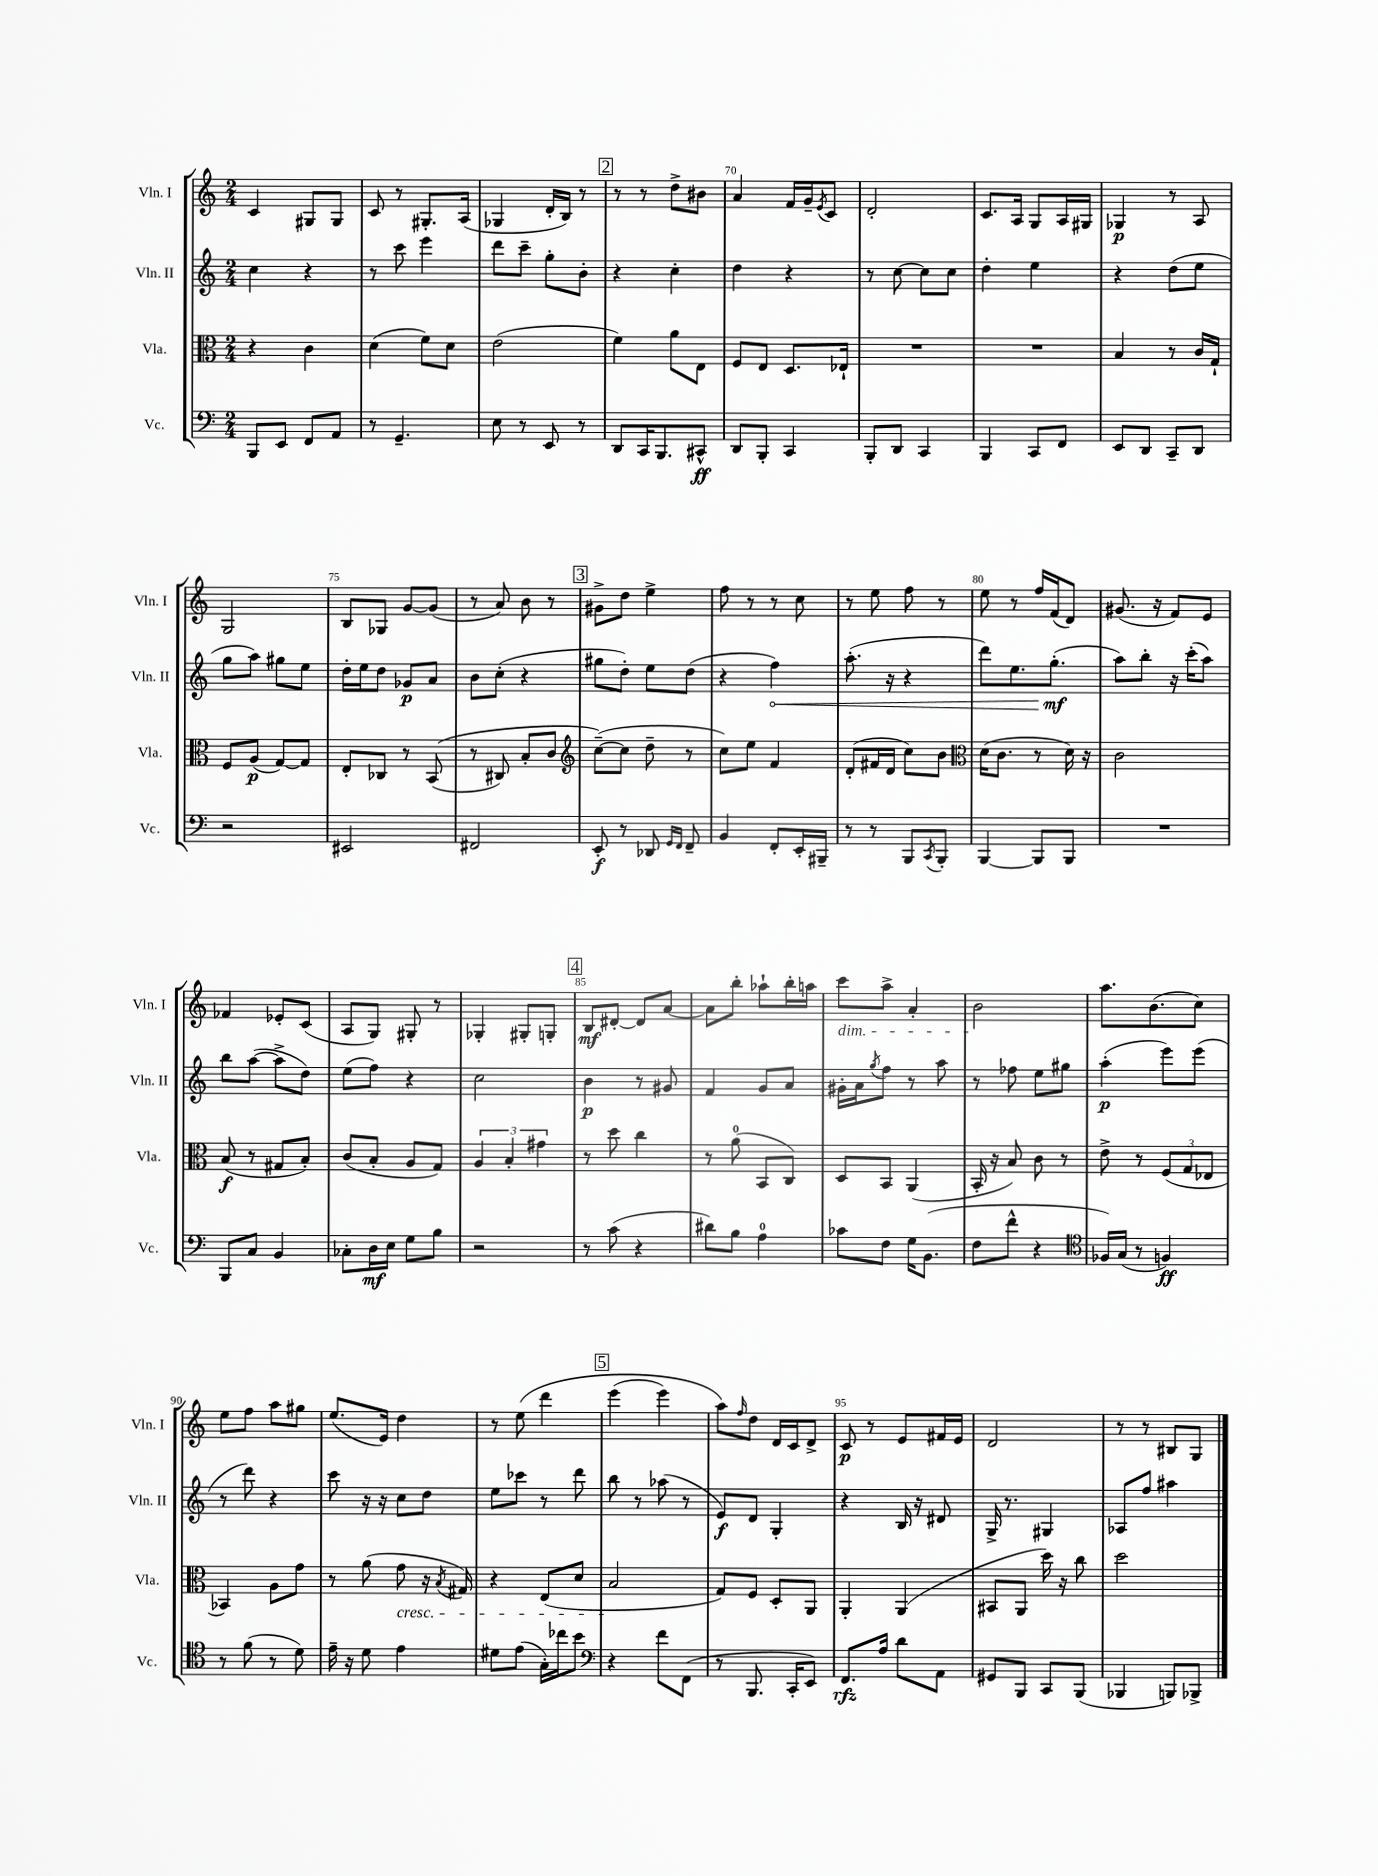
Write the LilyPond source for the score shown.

<<
\new StaffGroup <<
\new Staff = "s0" \with { instrumentName = "Vln. I" shortInstrumentName = "Vln. I" } {
    \clef treble \key c \major \numericTimeSignature \time 2/4
    c'4 gis8 gis8 |
    c'8 r8 gis8.-. a16( |
    ges4 d'16-. b16) r8 |
    \mark \markup { \box "2" } r8 r8 d''8-> bis'8 |
    a'4 f'16 g'16-- \acciaccatura { e'8 } c'8 |
    d'2-. |
    c'8. a16 g8 a16 gis16 |
    ges4\p r8 a8 |
    g2 |
    b8 ges8 g'8~ g'8( |
    r8 a'8) b'8 r8 |
    \mark \markup { \box "3" } gis'8-> d''8 e''4-> |
    f''8 r8 r8 c''8 |
    r8 e''8 f''8 r8 |
    e''8 r8 f''16 f'16( d'8) |
    gis'8.( r16 f'8) e'8 |
    fes'4 ees'8-. c'8( |
    a8 g8) gis8-. r8 |
    ges4-. gis8-. g8-. |
    \mark \markup { \box "4" } b8\mf dis'8~-. dis'8 a'8~ |
    a'8 b''8-. aes''8-! b''16-. a''16 |
    c'''8\dim a''8-> a'4-. |
    b'2\! |
    a''8. b'8.( c''8) |
    e''8 f''8 a''8 gis''8 |
    e''8.( e'16) d''4 |
    r8 e''8\( d'''4 |
    \mark \markup { \box "5" } e'''4( e'''4) |
    a''8\) \grace { f''16 } d''8 d'16 c'16 d'8-> |
    c'8\p r8 e'8 fis'16 e'16 |
    d'2 |
    r8 r8 bis8 g8 \bar "|." |
}
\new Staff = "s1" \with { instrumentName = "Vln. II" shortInstrumentName = "Vln. II" } {
    \clef treble \key c \major \numericTimeSignature \time 2/4
    c''4 r4 |
    r8 c'''8 e'''4 |
    d'''8 c'''8-- g''8-. b'8-. |
    \mark \markup { \box "2" } r4 c''4-. |
    d''4 r4 |
    r8 c''8~ c''8 c''8 |
    d''4-. e''4 |
    r4 d''8( e''8 |
    g''8 a''8) gis''8 e''8 |
    d''16-. e''16 d''8 ges'8\p a'8 |
    b'8 c''8-.( r4 |
    \mark \markup { \box "3" } gis''8 d''8-.) e''8 d''8( |
    r4 \once \override Hairpin.circled-tip = ##t f''4\<) |
    a''8.-.( r16 r4 |
    d'''8) e''8. g''8.-.\mf\!( |
    a''8) b''8-. r16 c'''16-.( a''8) |
    b''8 a''8~( a''8-> d''8) |
    e''8( f''8) r4 |
    c''2 |
    \mark \markup { \box "4" } b'4\p r8 gis'8 |
    f'4 g'8 a'8 |
    gis'16-. a'16 \acciaccatura { g''8 } f''8 r8 a''8 |
    r8 fes''8 e''8 gis''8 |
    a''4-.\p( e'''8) e'''8( |
    r8 d'''8) r4 |
    c'''8 r16 r16 c''8 d''8 |
    e''8 ces'''8 r8 d'''8 |
    \mark \markup { \box "5" } b''8 r8 aes''8( r8 |
    e'8\f) d'8 g4-. |
    r4 b16 r16 dis'8 |
    g16-> r8. gis4 |
    aes8 f''8 ais''4 \bar "|." |
}
\new Staff = "s2" \with { instrumentName = "Vla." shortInstrumentName = "Vla." } {
    \clef alto \key c \major \numericTimeSignature \time 2/4
    r4 c'4 |
    d'4( f'8) d'8 |
    e'2( |
    \mark \markup { \box "2" } f'4) a'8 e8 |
    f8 e8 d8. ees16-! |
    R2 |
    R2 |
    b4 r8 c'16 g16-! |
    f8 a8\p( g8~) g8 |
    e8-. ces8 r8 b,8(\( |
    r8 cis8) b8-. c'8 |
    \mark \markup { \box "3" } \clef treble c''8~--(\) c''8 d''8-- r8 |
    c''8) e''8 f'4 |
    d'8-.( fis'16 d'16 c''8) b'8 |
    \clef alto d'16( c'8. r8 d'16) r16 |
    c'2 |
    b8\f( r8 gis8 b8-.) |
    c'8( b8-. a8 g8) |
    \tuplet 3/2 { a4 b4-. gis'4 } |
    \mark \markup { \box "4" } r8 d''8 c''4 |
    r8 a'8-0( b,8 c8) |
    d8 b,8 a,4( |
    b,16-. r16 b8) c'8 r8 |
    e'8-> r8 \tuplet 3/2 { f8( g8 ees8 } |
    bes,4) a8 g'8 |
    r8 a'8( g'8\cresc r16 \acciaccatura { b8 } gis16) |
    r4 e8( d'8 |
    \mark \markup { \box "5" } b2\! |
    g8) f8 d8-. a,8 |
    a,4-. a,4( |
    bis,8 a,8 d''16) r16 c''8 |
    d''2 \bar "|." |
}
\new Staff = "s3" \with { instrumentName = "Vc." shortInstrumentName = "Vc." } {
    \clef bass \key c \major \numericTimeSignature \time 2/4
    b,,8 e,8 f,8 a,8 |
    r8 g,4.-- |
    e8 r8 e,8 r8 |
    \mark \markup { \box "2" } d,8 c,16 b,,8. cis,8-^\ff |
    d,8 b,,8-. c,4 |
    b,,8-. d,8 c,4 |
    b,,4 c,8 f,8 |
    e,8 d,8 c,8-- d,8 |
    r2 |
    eis,2 |
    fis,2 |
    \mark \markup { \box "3" } e,8-.\f r8 des,8 \grace { g,16 f,16 } f,8-- |
    b,4 f,8-. e,16-. bis,,16-- |
    r8 r8 b,,8 \acciaccatura { c,8 } b,,8-. |
    b,,4~ b,,8 b,,8 |
    R2 |
    b,,8 c8 b,4 |
    ces8-. d16\mf e16 g8 b8 |
    r2 |
    \mark \markup { \box "4" } r8 c'8( r4 |
    dis'8) b8 a4-0 |
    ces'8 f8 g16 b,8.( |
    f8 f'8-^ r4 |
    \clef tenor fes16) g16( r8 f4\ff) |
    r8 f'8( r8 d'8) |
    e'16-- r16 d'8 e'4 |
    dis'8 e'8( g16-.) ces''16 b'8 |
    \mark \markup { \box "5" } \clef bass r4 f'8 f,8( |
    r8 b,,8. c,16-. e,8) |
    f,8.\rfz a16 d'8 a,8 |
    gis,8 b,,8 c,8 b,,8( |
    bes,,4 b,,8) bes,,8-> \bar "|." |
}
>>
>>
\layout { \context { \Score currentBarNumber = #66 \override BarNumber.break-visibility = ##(#f #t #t) barNumberVisibility = #(every-nth-bar-number-visible 5) } }
